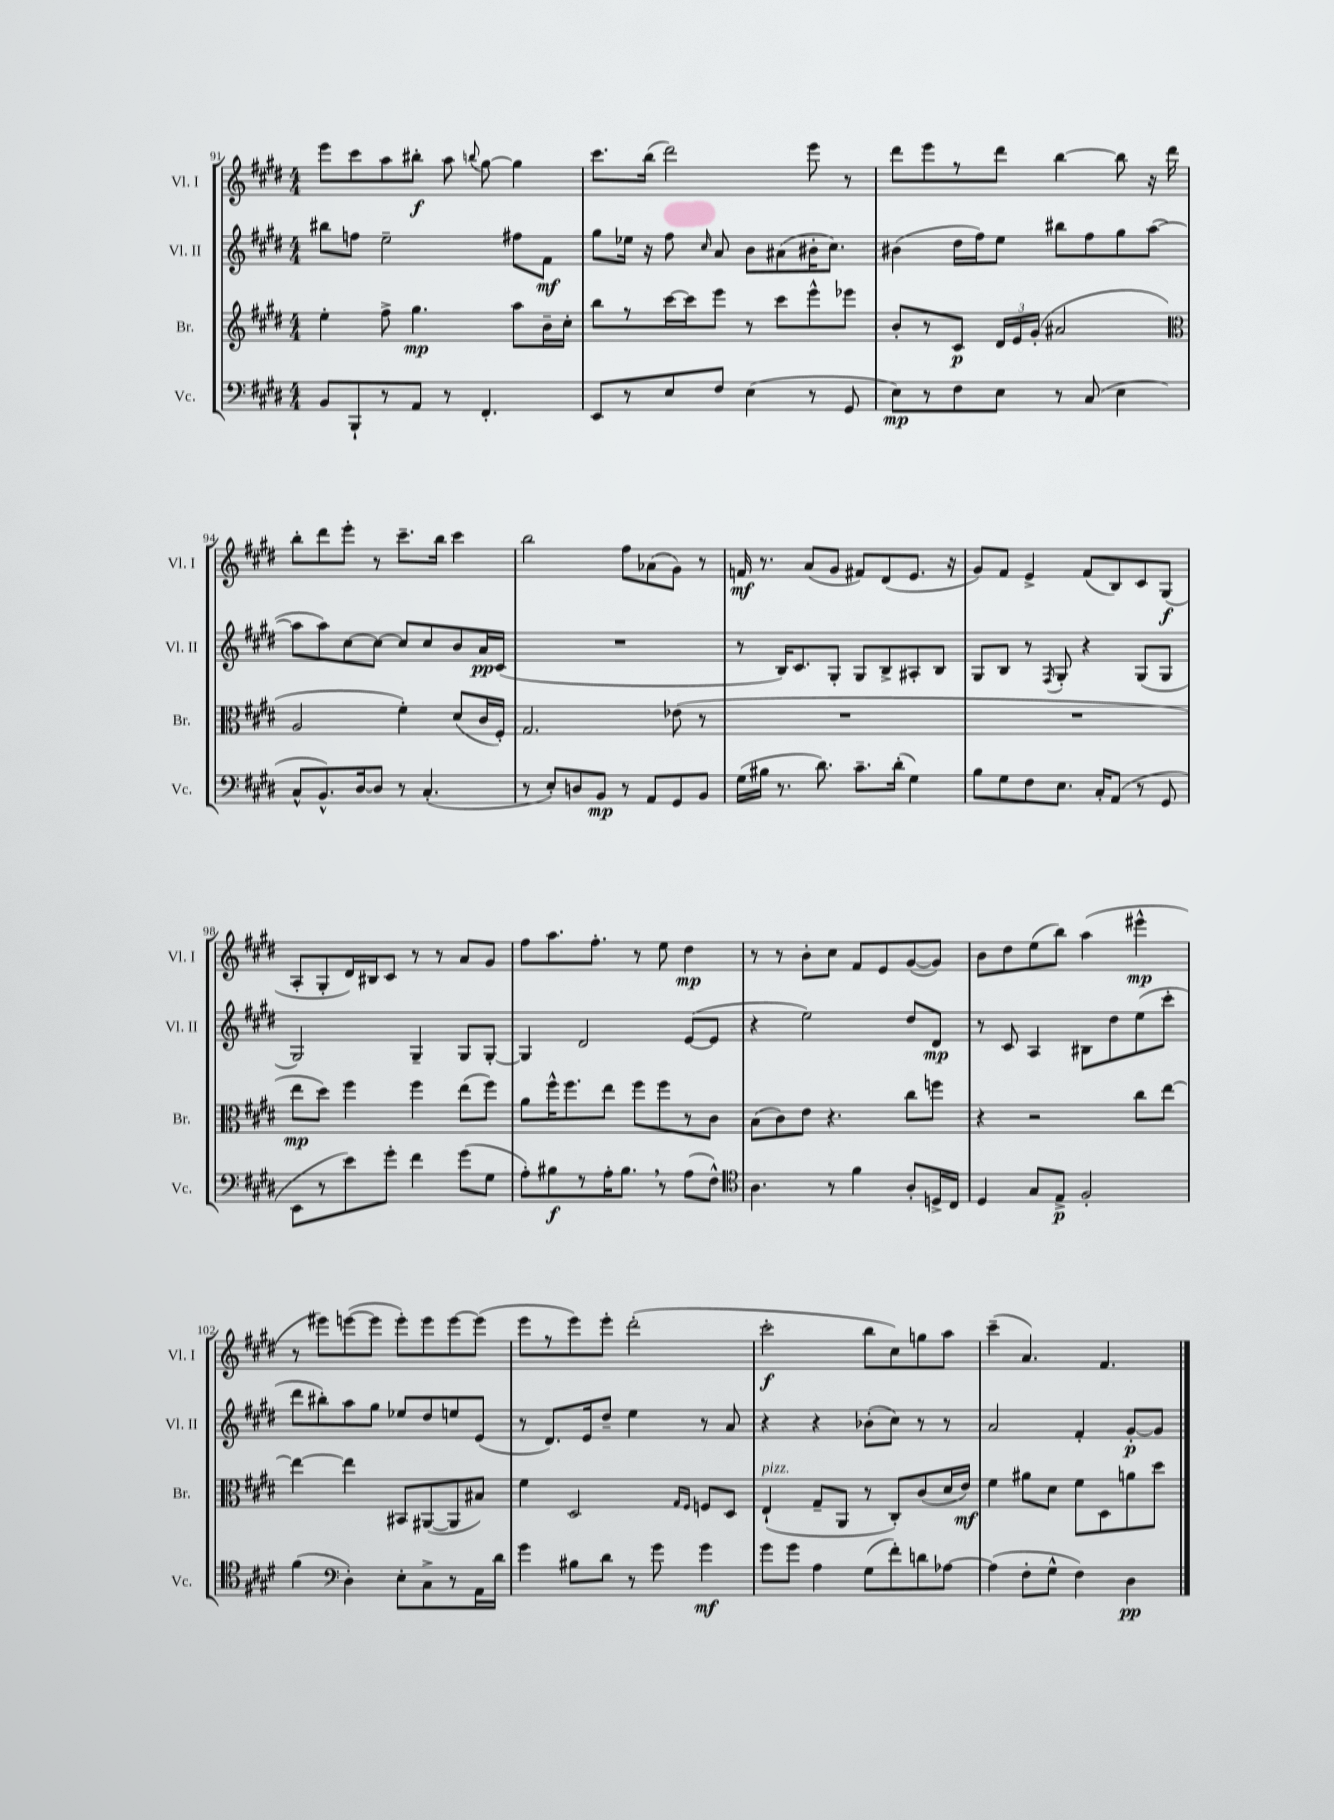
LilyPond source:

<<
\new StaffGroup <<
\new Staff = "s0" \with { instrumentName = "Vl. I" shortInstrumentName = "Vl. I" } {
    \clef treble \key e \major \numericTimeSignature \time 4/4
    \autoBeamOff e'''8[ cis'''8 a''8 bis''8]-.\f a''8 \appoggiatura { b''8 } gis''8~ gis''4 |
    cis'''8.[ b''16]( dis'''2) e'''8 r8 |
    dis'''8[ e'''8 r8 dis'''8] b''4~ b''8 r16 dis'''16 |
    b''8[-. dis'''8 e'''8]-. r8 cis'''8.[-- b''16] cis'''4 |
    b''2 fis''8[ aes'8( gis'8]) r8 |
    f'16\mf r8. a'8[( gis'8] fis'8[) dis'8( e'8.] r16 |
    gis'8[) fis'8] e'4-> fis'8[( b8) cis'8 gis8]\f( |
    a8[-. gis8-. dis'16) bis16 cis'8] r8 r8 a'8[ gis'8] |
    fis''8[ a''8. fis''8.]-. r8 e''8 dis''4\mp |
    r8 r8 b'8[-. cis''8] fis'8[ e'8 gis'8~( gis'8]) |
    b'8[ dis''8 e''8( b''8]) a''4( eis'''4-^\mp |
    r8 eis'''8[) e'''8~( e'''8] e'''8[-.) e'''8 e'''8~ e'''8]( |
    e'''8[ r8 e'''8) e'''8]-. dis'''2-.( |
    cis'''2-.\f b''8[ cis''8) g''8 a''8] |
    cis'''4--( a'4.) fis'4. \bar "|." |
}
\new Staff = "s1" \with { instrumentName = "Vl. II" shortInstrumentName = "Vl. II" } {
    \clef treble \key e \major \numericTimeSignature \time 4/4
    \autoBeamOff bis''8[ f''8] e''2-- fis''8[ fis'8]\mf |
    gis''8[ ees''16] r16 fis''8 \grace { cis''16 } a'8 b'8[ ais'8( bis'16-. cis''8.]) |
    bis'4( dis''16[ fis''16) e''8] bis''8[ fis''8 gis''8 a''8]~( |
    a''8[ a''8) cis''8~ cis''8]~ cis''8[ cis''8 b'8 a'16\pp cis'16]( |
    R1 |
    r8 b16[) cis'8. gis8]-. gis8[ b8-> ais8-. b8] |
    gis8[ b8] r8 \acciaccatura { fis8 } gis8-. r4 gis8[( gis8] |
    gis2) gis4-- gis8[ gis8]~-. |
    gis4 dis'2 e'8[~( e'8] |
    r4 e''2) dis''8[ dis'8]\mp |
    r8 cis'8 a4 bis8[ dis''8 e''8( cis'''8]-. |
    dis'''8[ bis''8-.) a''8 gis''8] ees''8[ dis''8 e''8 e'8]( |
    r8 dis'8.[) e'16 dis''8]-- e''4 r8 a'8 |
    r4 r4 bes'8[-.( cis''8]) r8 r8 |
    a'2 fis'4-. gis'8[~-.\p gis'8] \bar "|." |
}
\new Staff = "s2" \with { instrumentName = "Br." shortInstrumentName = "Br." } {
    \clef treble \key e \major \numericTimeSignature \time 4/4
    \autoBeamOff e''4-. fis''8-> gis''4.\mp a''8[ b'16-- cis''16]-. |
    b''8[ r8 cis'''16~ cis'''16 e'''8] r8 cis'''8[ e'''8-^ ees'''8] |
    b'8[-. r8 cis'8]\p \tuplet 3/2 { dis'16[ e'16 gis'16]-.( } ais'2 |
    \clef alto a2 fis'4-.) dis'8[( cis'16 fis16]-.) |
    gis2. ees'8( r8 |
    R1 |
    R1 |
    e''8[\mp dis''8]) fis''4 fis''4 e''8[( fis''8]) |
    a'8[ fis''16-^ fis''8. e''8] fis''8[ fis''8 r8 cis'8] |
    b8[( cis'8) e'8] r4. cis''8[ f''8] |
    r4 r2 cis''8[ e''8]~ |
    e''4~ e''4 bis,8[ ais,8~( ais,8 bis8]) |
    fis'4 dis2 \grace { gis16[ fis16] } f8[ dis8] |
    e4-!^\markup { \italic "pizz." }( gis8[-- a,8] r8 cis8[-.) cis'8( dis'16 e'16]\mf) |
    fis'4 ais'8[ dis'8] fis'8[ dis8 a'8 dis''8] \bar "|." |
}
\new Staff = "s3" \with { instrumentName = "Vc." shortInstrumentName = "Vc." } {
    \clef bass \key e \major \numericTimeSignature \time 4/4
    \autoBeamOff b,8[ b,,8-! r8 a,8] r8 fis,4.-. |
    e,8[ r8 e8 fis8] e4( r8 gis,8 |
    e8[\mp) r8 fis8 e8] r8 cis8( e4 |
    cis8[-^ b,8.-^) dis16~ dis8] r8 cis4.-.( |
    r8 e8[-.) d8 b,8]\mp r8 a,8[ gis,8 b,8] |
    gis16[( bis16] r8. dis'8.) cis'8.[-- dis'16]-.( gis4) |
    b8[ gis8 fis8 e8.] cis16[-. a,8]( r8 gis,8 |
    e,8[ r8 e'8) gis'8]-. fis'4 gis'8[( gis8] |
    a8[-.) bis8\f r8 a16-. bis8.] \breathe r8 a8[( fis8]-^) |
    \clef tenor a4. r8 fis'4 a8[-. d16-> cis16] |
    dis4 gis8[ e8]->\p fis2-. |
    fis'4( \clef bass dis4-.) e8[-. cis8-> r8 a,16 dis'16] |
    gis'4 bis8[ dis'8] r8 gis'8 gis'4\mf |
    gis'8[ gis'8] a4 gis8[( fis'8-.) d'8 aes8]~ |
    aes4( fis8[-. gis8]-^ fis4) dis4\pp \bar "|." |
}
>>
>>
\layout { \context { \Score currentBarNumber = #91 } }
